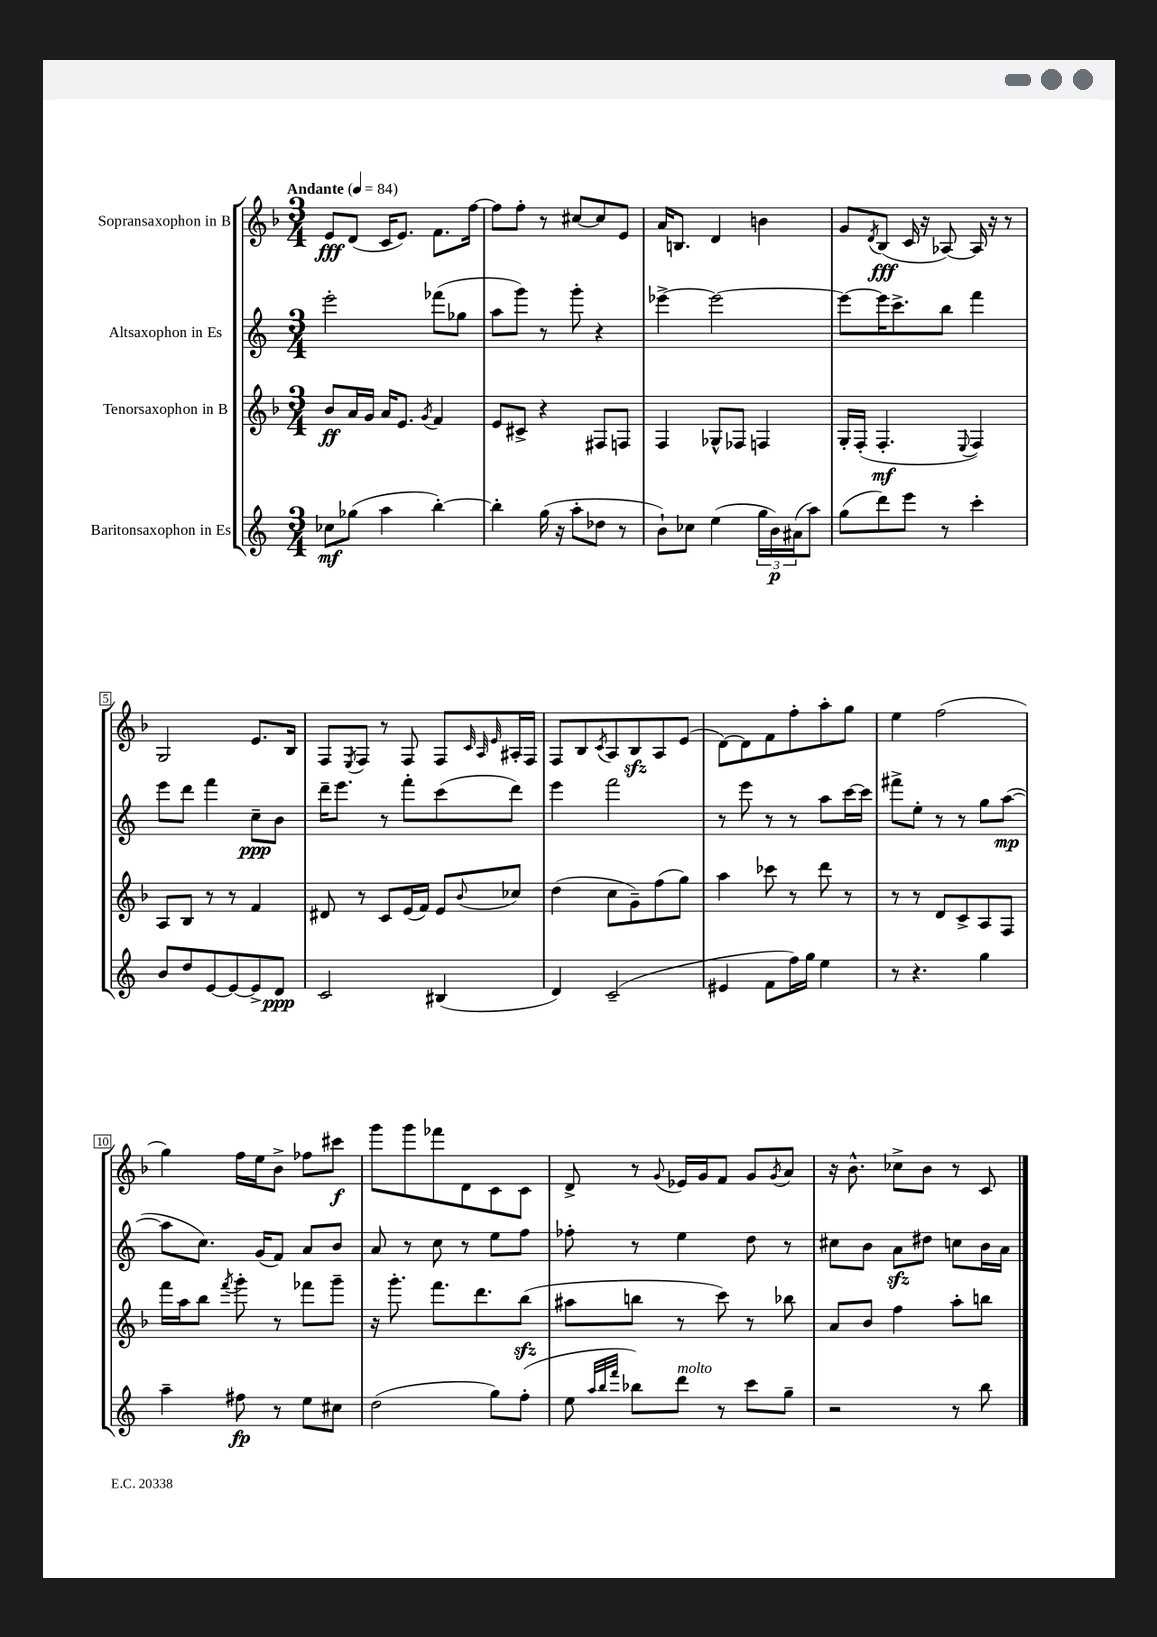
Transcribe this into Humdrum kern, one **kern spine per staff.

**kern	**kern	**kern	**kern
*staff4	*staff3	*staff2	*staff1
*clefG2	*clefG2	*clefG2	*clefG2
*k[]	*k[b-]	*k[]	*k[b-]
*M3/4	*M3/4	*M3/4	*M3/4
*MM84	*MM84	*MM84	*MM84
8cc-	8b-	2eee'	8e
(8gg-	16a	.	(8d
.	16g	.	.
4aa	16a	.	16c
.	8.e	.	8.e)
.	8qg	.	.
[4bb')	4f	(8fff-	8.f
.	.	8gg-	.
.	.	.	[16ff
=	=	=	=
4bb']	8e	8aa	8ff]
.	8c#^	8ggg)	8ff'
(16gg	4r	8r	8r
16r	.	.	.
8aa'	.	8ggg'	[8cc#
8dd-	8F#	4r	8cc#]
8r	8F	.	8e
=	=	=	=
8b`)	4F	[4eee-^	16a
.	.	.	8.B
8cc-	.	.	.
(4ee	8G-^^	2eee-_	4d
.	8F-	.	.
24gg	4F	.	4b
24b)	.	.	.
(24a#	.	.	.
8aa)	.	.	.
=	=	=	=
(8gg	16G'	8eee-_	8g
.	(16F'	.	.
.	.	.	8qd
8ddd)	4.F'	16eee-]	(8B-
.	.	8.ccc^	.
8eee	.	.	16c
.	.	.	16r
8r	.	8bb	[8A-)
.	8qqE	.	.
4ccc'	4F)	4fff	16A-]
.	.	.	16r
.	.	.	8r
=	=	=	=
8b	8A	8eee	2G
8dd	8B-	8ddd	.
[8e	8r	4fff	.
8e_	8r	.	.
8e^]	4f	8cc~	8.e
8d	.	8b	.
.	.	.	16B-
=	=	=	=
2c	8d#	16ddd~	8F
.	.	8.eee	.
.	.	.	8qE
.	8r	.	8F
.	8c	8r	8r
.	(16e	8fff'	8F
.	16f)	.	.
(4B#	8e	(8ccc	8F
.	.	.	32qqc
.	.	.	32qqA
.	8qqb-	.	32qqe
.	8cc-	8ddd)	16A#'
.	.	.	16F
=	=	=	=
4d)	(4dd	4eee	8F
.	.	.	8B-
.	.	.	8qc
(2c~	8cc	2fff	8A
.	8g~)	.	8B-
.	(8ff	.	8A
.	8gg)	.	(8e
=	=	=	=
4e#	4aa	8r	[8d)
.	.	8eee	8d]
8f	8ccc-	8r	8f
16ff)	8r	8r	8ff'
16gg	.	.	.
4ee	8ddd	8aa	8aa'
.	8r	[16ccc	8gg
.	.	16ccc]	.
=	=	=	=
8r	8r	8fff#^	4ee
4.r	8r	8ee'	.
.	8d	8r	(2ff
.	8c^	8r	.
4gg	8A	8gg	.
.	8F	([8aa	.
=	=	=	=
4aa~	16fff	8aa]	4gg)
.	16aa	.	.
.	8bb-	8.cc)	.
.	8qfff	.	.
8ff#	8ggg'	.	16ff
.	.	(16g	16ee
8r	8r	8f)	8b-^
8ee	8fff-	8a	8ff-
8cc#	8ggg~	8b	8ccc#
=	=	=	=
(2dd	16r	8a	8ggg
.	8.ggg'	.	.
.	.	8r	8ggg
.	8.fff	8cc	8fff-
.	.	8r	8d
.	8.ddd	.	.
8gg)	.	8ee	8c
(8ff'	(8bb-	8ff	8c
=	=	=	=
8ee	8aa#	8ff-'	8d^
32qqaa	.	.	.
32qqbb	.	.	.
32qqfff	.	.	.
8bb-)	8bb	8r	8r
.	.	.	8qqg
8ddd	8r	4ee	16e-
.	.	.	16g
8r	8ccc)	.	8f
8ccc	8r	8dd	8g
.	.	.	8qg
8gg~	8bb-	8r	8a
=	=	=	=
2r	8a	8cc#	16r
.	.	.	8.b-^^
.	8b-	8b	.
.	4ff	8a	8cc-^
.	.	8dd#	8b-
8r	8aa'	8cc	8r
8bb	8bb	16b	8c
.	.	16a	.
==	==	==	==
*-	*-	*-	*-
